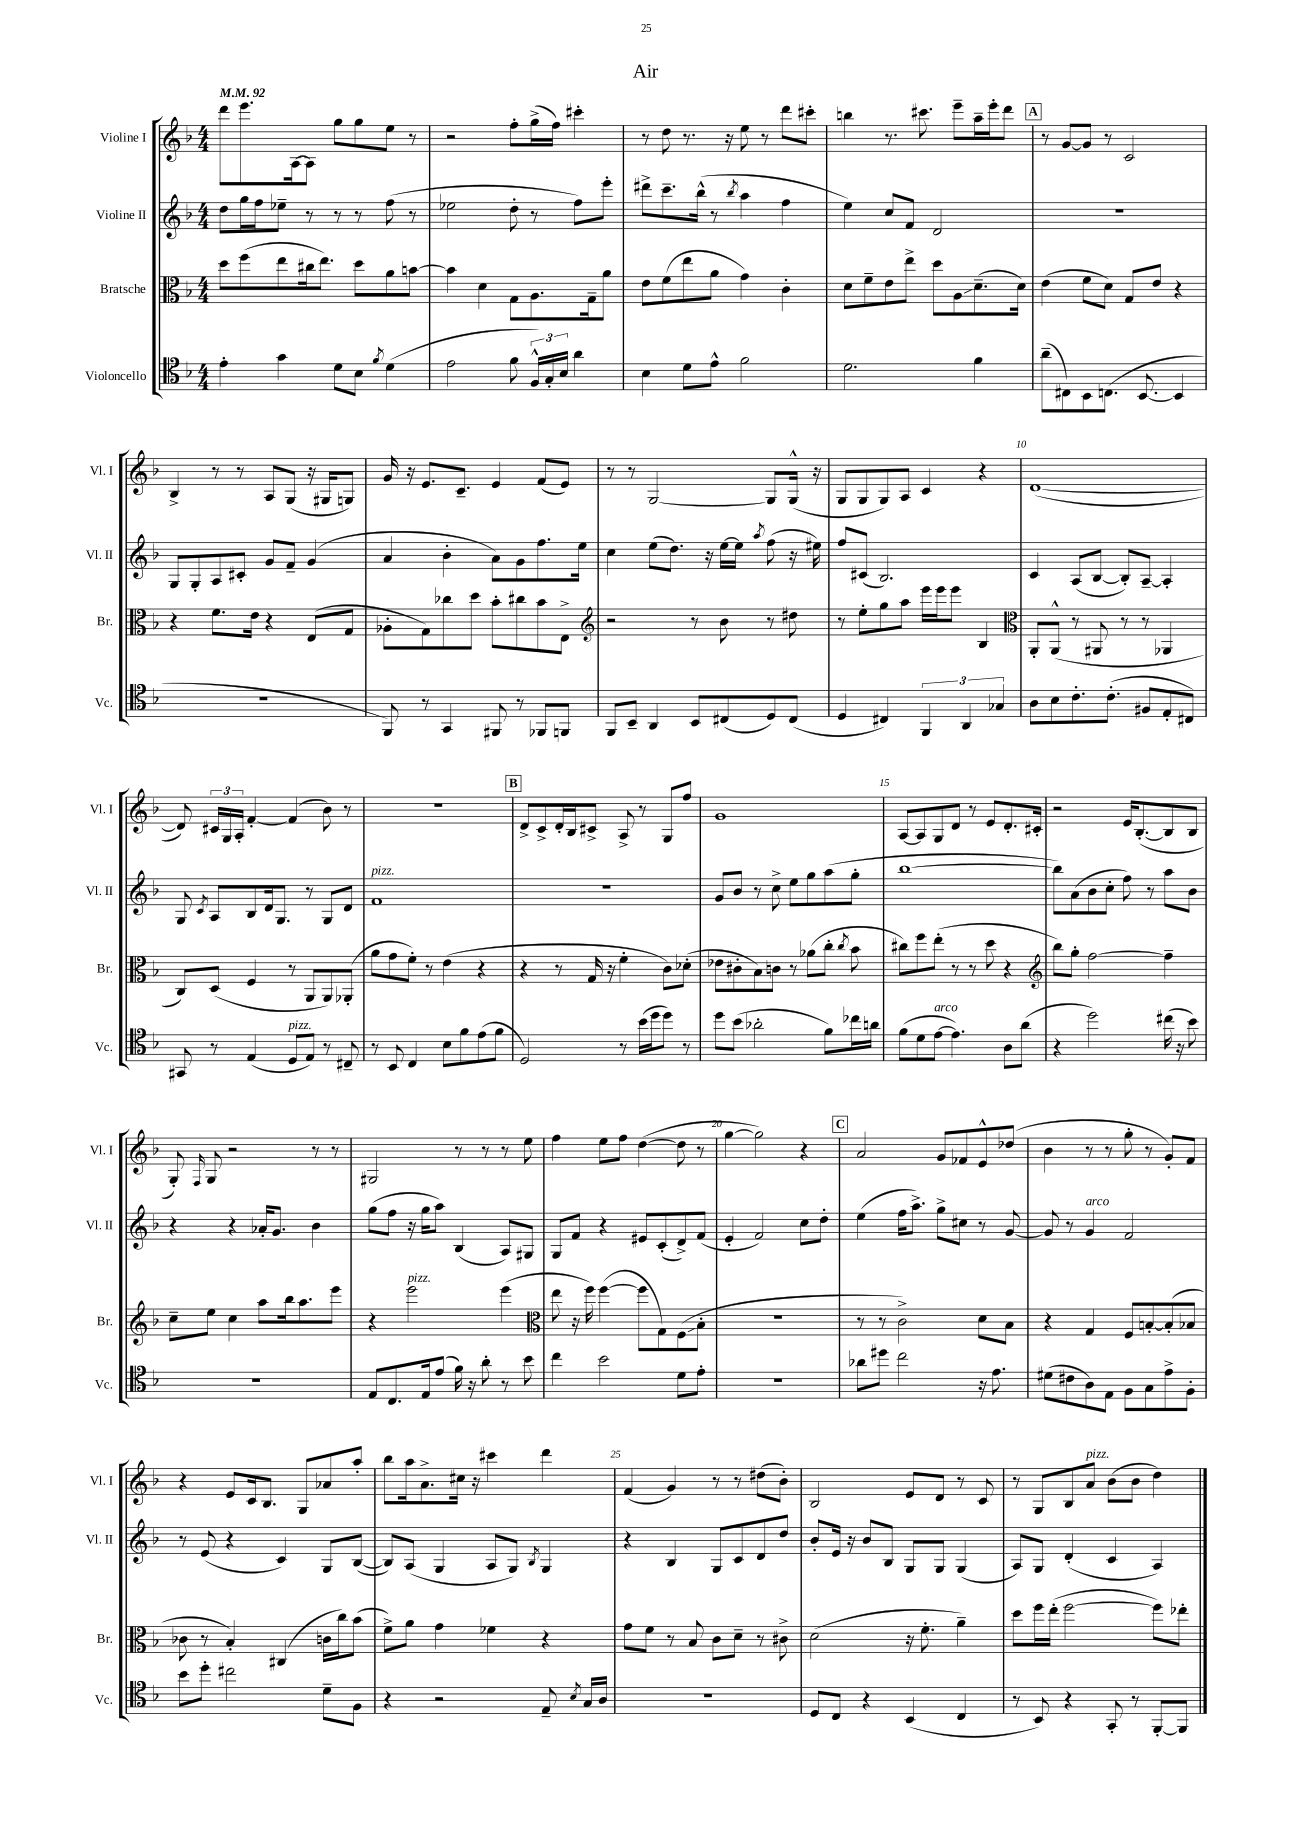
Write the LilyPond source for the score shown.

\header { title = "Air" }
<<
\new StaffGroup <<
\new Staff = "s0" \with { instrumentName = "Violine I" shortInstrumentName = "Vl. I" } {
    \clef treble \key f \major \numericTimeSignature \time 4/4 \tempo 4 = 92
    \autoBeamOff d'''8[ e'''8. a16~ a8] g''8[ g''8 e''8] r8 |
    r2 f''8[-. g''16->( f''16]) cis'''4-. |
    r8 d''8 r8. r16 e''8 r8 d'''8[ cis'''8]-. |
    b''4 r8. cis'''8. e'''8[-- a''16-- e'''16-. d'''8] |
    \mark \markup { \box "A" } r8 g'8[~ g'8] r8 c'2 |
    bes4-> r8 r8 a8[ g8]( r16 gis16[ g8]) |
    g'16 r16 e'8.[ c'8.]-- e'4 f'8[( e'8]) |
    r8 r8 g2~ g8[ g16]-^( r16 |
    g8[ g8 g8) a8] c'4 r4 |
    d'1~( |
    d'8) \tuplet 3/2 { cis'16[ g16 a16]-. } f'4~-. f'4( bes'8) r8 |
    R1 |
    \mark \markup { \box "B" } d'8[-> c'8-> d'16-. bes16 cis'8]-> a8-> r8 g8[ f''8] |
    g'1 |
    a8[~ a8 g8 d'8] r8 e'8[ d'8.-. cis'16]-. |
    r2 e'16[ bes8.~-.( bes8 bes8] |
    g8-.) \grace { f16 } g8 r2 r8 r8 |
    gis2 r8 r8 r8 e''8 |
    f''4 e''8[ f''8] d''4~( d''8 r8 |
    g''4~ g''2) r4 |
    \mark \markup { \box "C" } a'2 g'8[ fes'8 e'8-^ des''8]( |
    bes'4 r8 r8 g''8-. r8 g'8[-.) f'8] |
    r4 e'8[ c'16 bes8.] g8[ aes'8 a''8]-. |
    bes''8[ a''16 a'8.-> cis''16] r16 cis'''4 d'''4 |
    f'4( g'4) r8 r8 dis''8[( bes'8]-.) |
    bes2 e'8[ d'8] r8 c'8 |
    r8 g8[ bes8 a'8]^\markup { \italic "pizz." } bes'8[( bes'8] d''4) \bar "|." |
}
\new Staff = "s1" \with { instrumentName = "Violine II" shortInstrumentName = "Vl. II" } {
    \clef treble \key f \major \numericTimeSignature \time 4/4
    \autoBeamOff d''8[ g''16 f''16 ees''8]-- r8 r8 r8 f''8( r8 |
    ees''2 d''8-. r8 f''8[) e'''8]-. |
    dis'''8[-> c'''8.-- bes''16]-^( r8 \acciaccatura { bes''8 } a''4 f''4 |
    e''4) c''8[ f'8] d'2 |
    \mark \markup { \box "A" } r1 |
    g8[ g8-. a8 cis'8]-. g'8[ f'8]-- g'4( |
    a'4 bes'4-. a'8[) g'8 f''8. e''16] |
    c''4 e''8[( d''8.]) r16 e''16[~ e''16] \acciaccatura { a''8 } f''8( r16 eis''16) |
    f''8[ cis'8]( bes2.) |
    c'4 a8[( bes8]~ bes8[-.) a8]~-- a4-. |
    g8 \acciaccatura { c'8 } a8[ bes8 d'16 g8.] r8 g8[ d'8] |
    f'1^\markup { \italic "pizz." } |
    \mark \markup { \box "B" } R1 |
    g'8[ bes'8] r8 c''8-> e''8[ g''8 a''8( g''8]-. |
    bes''1~ |
    bes''8[) a'8( bes'8 c''8]-. f''8) r8 a''8[ bes'8] |
    r4 r4 aes'16[-. g'8.] bes'4 |
    g''8[( f''8] r16 g''16[ a''8]) bes4( a8[) gis8] |
    g8[ f'8] r4 eis'8[ c'8-.( d'8->) f'8]( |
    e'4-. f'2) c''8[ d''8]-. |
    \mark \markup { \box "C" } e''4( f''16[ a''8.]->) g''8[-> cis''8] r8 g'8~ |
    g'8 r8 g'4^\markup { \italic "arco" } f'2 |
    r8 e'8( r4 c'4) g8[ bes8]~( |
    bes8[) a8]( g4 a8[ g8]) \acciaccatura { bes8 } g4 |
    r4 bes4 g8[ c'8 d'8 d''8] |
    bes'8[-. e'16] r16 bes'8[ bes8] g8[ g8] g4( |
    a8[) g8] d'4-.( c'4 a4) \bar "|." |
}
\new Staff = "s2" \with { instrumentName = "Bratsche" shortInstrumentName = "Br." } {
    \clef alto \key f \major \numericTimeSignature \time 4/4
    \autoBeamOff d''8[ f''8( e''8 cis''16 e''8.]) d''8[ a'8 b'8]~ |
    b'4 d'4 g8[ a8. g16-- a'8] |
    e'8[ f'8( e''8 a'8] g'4) c'4-. |
    d'8[ f'8-- e'8 e''8]-> d''8[ a8\glissando d'8.--( d'16]) |
    \mark \markup { \box "A" } e'4( f'8[ d'8]) g8[ e'8] r4 |
    r4 f'8.[ e'16] r4 e8[( g8] |
    aes8[-. g8) ces''8 d''8] bes'8[-. cis''8 bes'8 e8]-> |
    \clef treble r2 r8 bes'8 r8 dis''8 |
    r8 e''8[-. g''8 a''8] e'''16[ e'''16 e'''8] bes4 |
    \clef alto a,8[-. a,8]-^( r8 ais,8 r8 r8 aes,4 |
    c8[) d8]( f4 r8 a,8[ a,8) aes,8]-.( |
    a'8[ g'8 f'8]-.) r8 e'4( r4 |
    \mark \markup { \box "B" } r4 r8 g16 r16 f'4-. c'8[) des'8]-.( |
    ees'8[ cis'8-. bes8) c'8] r8 aes'8[( c''8]-. \acciaccatura { c''8 } bes'8 |
    cis''8[) f''8 e''8]-.( r8 r8 d''8 r4 |
    \clef treble bes''8[) g''8]-. f''2~ f''4-- |
    c''8[-- e''8] c''4 a''8[ bes''16 a''8. e'''8] |
    r4 e'''2^\markup { \italic "pizz." } e'''4( |
    \clef alto e''8 r16 f''16) f''4~( f''8[ g8) f8\glissando( bes8]-. |
    R1 |
    \mark \markup { \box "C" } r8 r8 c'2->) d'8[ bes8] |
    r4 g4 f8[ b8~-. b8-.( bes8] |
    ces'8 r8 bes4-.) cis4( c'16[ c''16) bes'8]( |
    f'8[->) a'8] g'4 fes'4 r4 |
    g'8[ f'8] r8 bes8 c'8[ d'8]-- r8 cis'8-> |
    d'2( r16 f'8.-. a'4--) |
    d''8[ f''16 e''16]-.( f''2~ f''8[) ees''8]-. \bar "|." |
}
\new Staff = "s3" \with { instrumentName = "Violoncello" shortInstrumentName = "Vc." } {
    \clef tenor \key f \major \numericTimeSignature \time 4/4
    \autoBeamOff e'4-. g'4 d'8[ bes8] \acciaccatura { f'8 } d'4( |
    e'2 f'8 \tuplet 3/2 { f16[-^) g16-. bes16] } a'4 |
    bes4 d'8[ e'8]-^ f'2 |
    d'2. f'4 |
    \mark \markup { \box "A" } a'8[--( cis8) bes,8 c8.]( bes,8.~ bes,4 |
    R1 |
    f,8) r8 g,4 fis,8 r8 fes,8[ f,8] |
    f,8[ bes,8]-- a,4 bes,8[ cis8( d8) cis8]( |
    d4 cis4) \tuplet 3/2 { f,4 a,4 ges4 } |
    a8[ bes8 c'8.-. c'8.]-.( fis8[ e8-. cis8]) |
    gis,8 r8 e4( d8[^\markup { \italic "pizz." } e8]) r8 cis8-- |
    r8 bes,8 c4 bes8[ f'8 e'8( f'8] |
    \mark \markup { \box "B" } d2) r8 bes'16[( d''16 d''8]) r8 |
    d''8[ bes'8]( aes'2-. f'8[) ces''16 a'16] |
    f'8[( d'8 e'8]~^\markup { \italic "arco" } e'4.) a8[ a'8]( |
    r4 d''2) cis''16( r16 bes'8) |
    R1 |
    e8[ c8. e16 e'8]( f'16) r16 a'8-. r8 bes'8 |
    c''4 bes'2 d'8[ e'8]-. |
    r1 |
    \mark \markup { \box "C" } aes'8[ dis''8] c''2 r16 e'8. |
    dis'8[( cis'8 a8) e8] f8[ g8 e'8-> f8]-. |
    bes'8[ d''8]-. cis''2 d'8[-- f8] |
    r4 r2 e8-- \acciaccatura { bes8 } g16[ a16] |
    R1 |
    d8[ c8] r4 bes,4( c4 |
    r8 bes,8) r4 g,8-. r8 f,8[~-. f,8] \bar "|." |
}
>>
>>
\layout { \context { \Score \override BarNumber.break-visibility = ##(#f #t #t) barNumberVisibility = #(every-nth-bar-number-visible 5) } }
